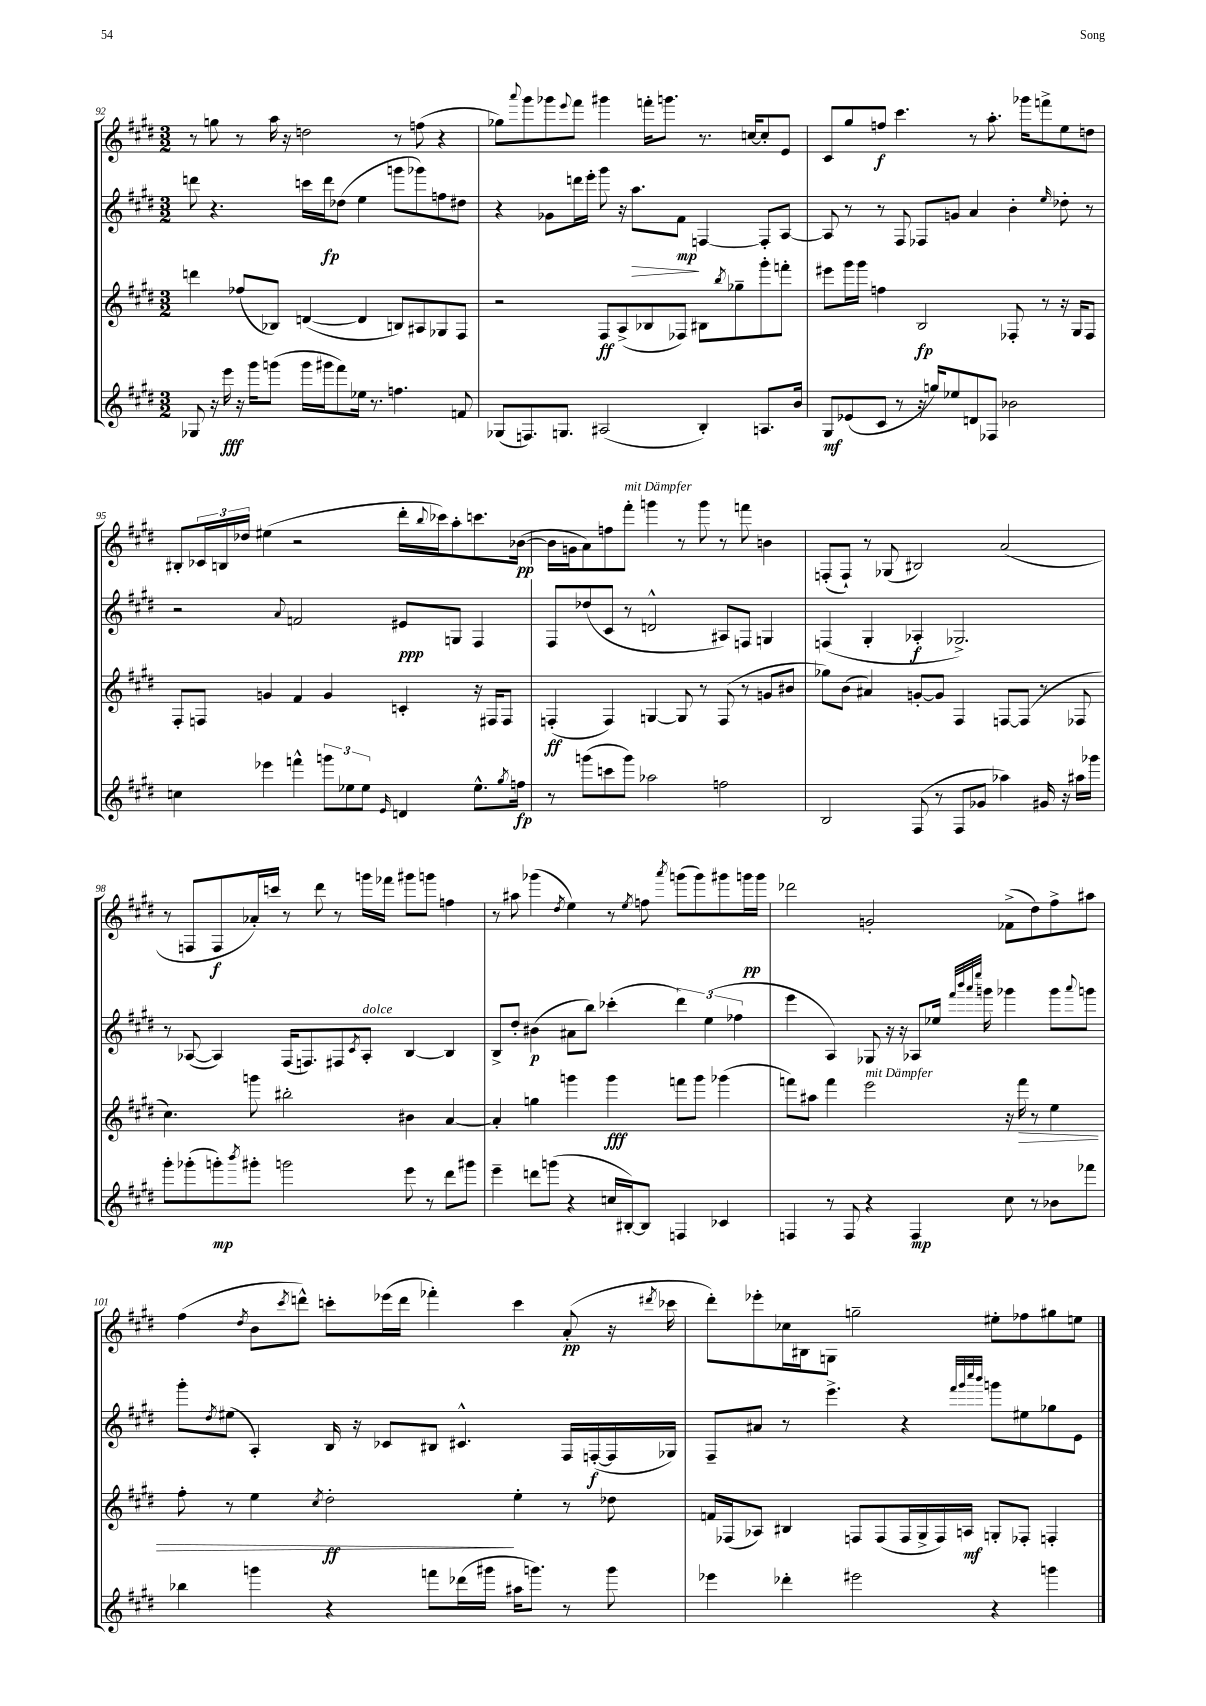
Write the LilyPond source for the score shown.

<<
\new StaffGroup <<
\new Staff = "s0" {
    \clef treble \key e \major \numericTimeSignature \time 3/2
    r8 g''8 r8 a''16 r16 d''2 r8 f''8( r4 |
    ges''8) \appoggiatura { a'''8 } gis'''8 ges'''8 \appoggiatura { e'''8 } fis'''8 gis'''4 f'''16-. g'''8. r8. c''16~ c''8-. e'8 |
    cis'8 gis''8 f''8\f cis'''4. r8 a''8.-. ges'''16 f'''8-> e''8 d''8 |
    bis8-. \tuplet 3/2 { ces'16 b16 des''16 } eis''4( r2 dis'''16-. \appoggiatura { b''8 } ces'''16) a''8-. c'''8. bes'16~\pp( |
    bes'16 g'16 a'8) f''8 fis'''8-.^\markup { \italic "mit Dämpfer" } g'''4 r8 g'''8 r8 f'''8 b'4 |
    f8-.( f8-!) r8 ges8( bis2) a'2( |
    r8 f8 f8\f aes'16-.) c'''16 r8 dis'''8 r8 g'''16 fes'''16 gis'''8 g'''8 f''4 |
    r8 ais''8 ges'''4( \acciaccatura { dis''8 } e''4) r8 \acciaccatura { e''8 } f''8 \acciaccatura { a'''8 } g'''8( g'''8) gis'''8 g'''16\pp g'''16 |
    des'''2 g'2-. fes'8->( dis''8) fis''8-> ais''8 |
    fis''4( \acciaccatura { dis''8 } b'8 \acciaccatura { cis'''8 } d'''8-^) c'''8-. ees'''16( d'''16 fes'''4-.) c'''4 a'8-.\pp( r16 \acciaccatura { dis'''8 } ces'''16 |
    dis'''8-.) ees'''8-. ces''16 bis16 g8 g''2-- eis''8-. fes''8 gis''8 e''8 \bar "|." |
}
\new Staff = "s1" {
    \clef treble \key e \major \numericTimeSignature \time 3/2
    d'''8 r4. c'''16 d'''16\fp des''8( e''4 g'''8 ges'''8) f''8 dis''8 |
    r4 ges'8 d'''16 e'''16-. gis'''8 r16 a''8.\> fis'8\mp\! f4~ f8-. a8~ |
    a8 r8 r8 fis8 fes8 g'8 a'4 b'4-. \grace { e''16 } des''8-. r8 |
    r2 \appoggiatura { a'8 } f'2 eis'8\ppp g8 fis4 |
    fis8 des''8( cis'8 r8 d'2-^ ais8) f8 g4 |
    f4( gis4-. aes4-.\f ges2.->) |
    r8 aes8~( aes4) fis16( f8.) fis8 \acciaccatura { cis'8 } aes8-.^\markup { \italic "dolce" } b4~ b4 |
    b8-> dis''8-. bis'4\p( ais'8 b''8) ces'''4-.( \tuplet 3/2 { dis'''4) e''4( fes''4 } |
    e'''4 a4) ges8 r16 r16 aes8 ees''16 \grace { fis'''32 b'''32 a'''32 e''''32 } g'''16 ges'''4 ges'''8 \appoggiatura { a'''8 } g'''8 |
    gis'''8-. \acciaccatura { dis''8 } eis''8( a4-.) b16 r16 ces'8 bis8 cis'4.-^ fis16 f16~-.\f( f16 ges16) |
    fis8-- ais'8 r8 e'''4.-> r4 \grace { fis'''32 gis'''32 cis''''32 b'''32 } g'''8 eis''8 ges''8 e'8 \bar "|." |
}
\new Staff = "s2" {
    \clef treble \key e \major \numericTimeSignature \time 3/2
    d'''4 fes''8( bes8) d'4~( d'4 b8) ais8 ges8 fis8 |
    r2 fis8\ff a8->( bes8 fes8) bis8 \acciaccatura { b''8 } ges''8-- gis'''8-. f'''8-. |
    eis'''8 gis'''16 gis'''16 f''4 b2\fp fes8-. r8 r16 gis16 fes8 |
    fis8-. f8 g'4 fis'4 g'4 c'4-. r16 fis16 fis8 |
    f4-.\ff( f4) g4~ g8 r8 f8( r8 g'8 bis'8 |
    ges''8) b'8( ais'4) g'8~-. g'8 fis4 f8~ f8( r8 fes8 |
    cis''4.) g'''8 bis''2-. bis'4 a'4~ |
    a'4-. g''4 g'''4 g'''4\fff f'''8 g'''8 ges'''4( |
    f'''8) ais''8 f'''4 e'''2^\markup { \italic "mit Dämpfer" } r16 f'''16\> r8 e''4 |
    fis''8-. r8 e''4 \acciaccatura { cis''8 } dis''2-.\ff\! e''4-. r8 des''8 |
    f'16 fes16( aes8) bis4 f8 f8( f16 gis16-> f16) a16\mf g8-. fes8-. f4-. \bar "|." |
}
\new Staff = "s3" {
    \clef treble \key e \major \numericTimeSignature \time 3/2
    ges8 r16 e'''16\fff r16 gis'''16 g'''8( g'''16 gis'''16 fis'''8) ees''16 r8. f''4. f'8 |
    ges8( f8.) g8. ais2( b4-.) a8. b'16 |
    gis8\mf ees'8( cis'8 r8 r16 g''16) ees''8 d'8 fes8 bes'2 |
    c''4 ees'''4 f'''4-^ \tuplet 3/2 { g'''8 ees''8 ees''8 } \grace { e'16 } d'4 ees''8.-^ \acciaccatura { gis''8 } f''16\fp |
    r8 g'''8( c'''8 g'''8) aes''2 f''2 |
    b2 fis8( r8 fis8 ges'8 aes''4) gis'16 r16 ais''16 ges'''16 |
    gis'''8-. ges'''8-.( g'''8-.\mp) \acciaccatura { b'''8 } gis'''8-. g'''2 e'''8 r8 dis'''8 gis'''8 |
    e'''4-- d'''8 g'''8( r4 c''16 bis16~-.) bis8 f4 ces'4 |
    f4 r8 f8 r4 f4\mp cis''8 r8 bes'8 fes'''8 |
    bes''4 g'''4 r4 f'''8 des'''16( gis'''16 ais''16 g'''8.) r8 g'''8 |
    ees'''4 des'''4-. eis'''2 r4 g'''4 \bar "|." |
}
>>
>>
\layout { \context { \Score currentBarNumber = #92 } }
